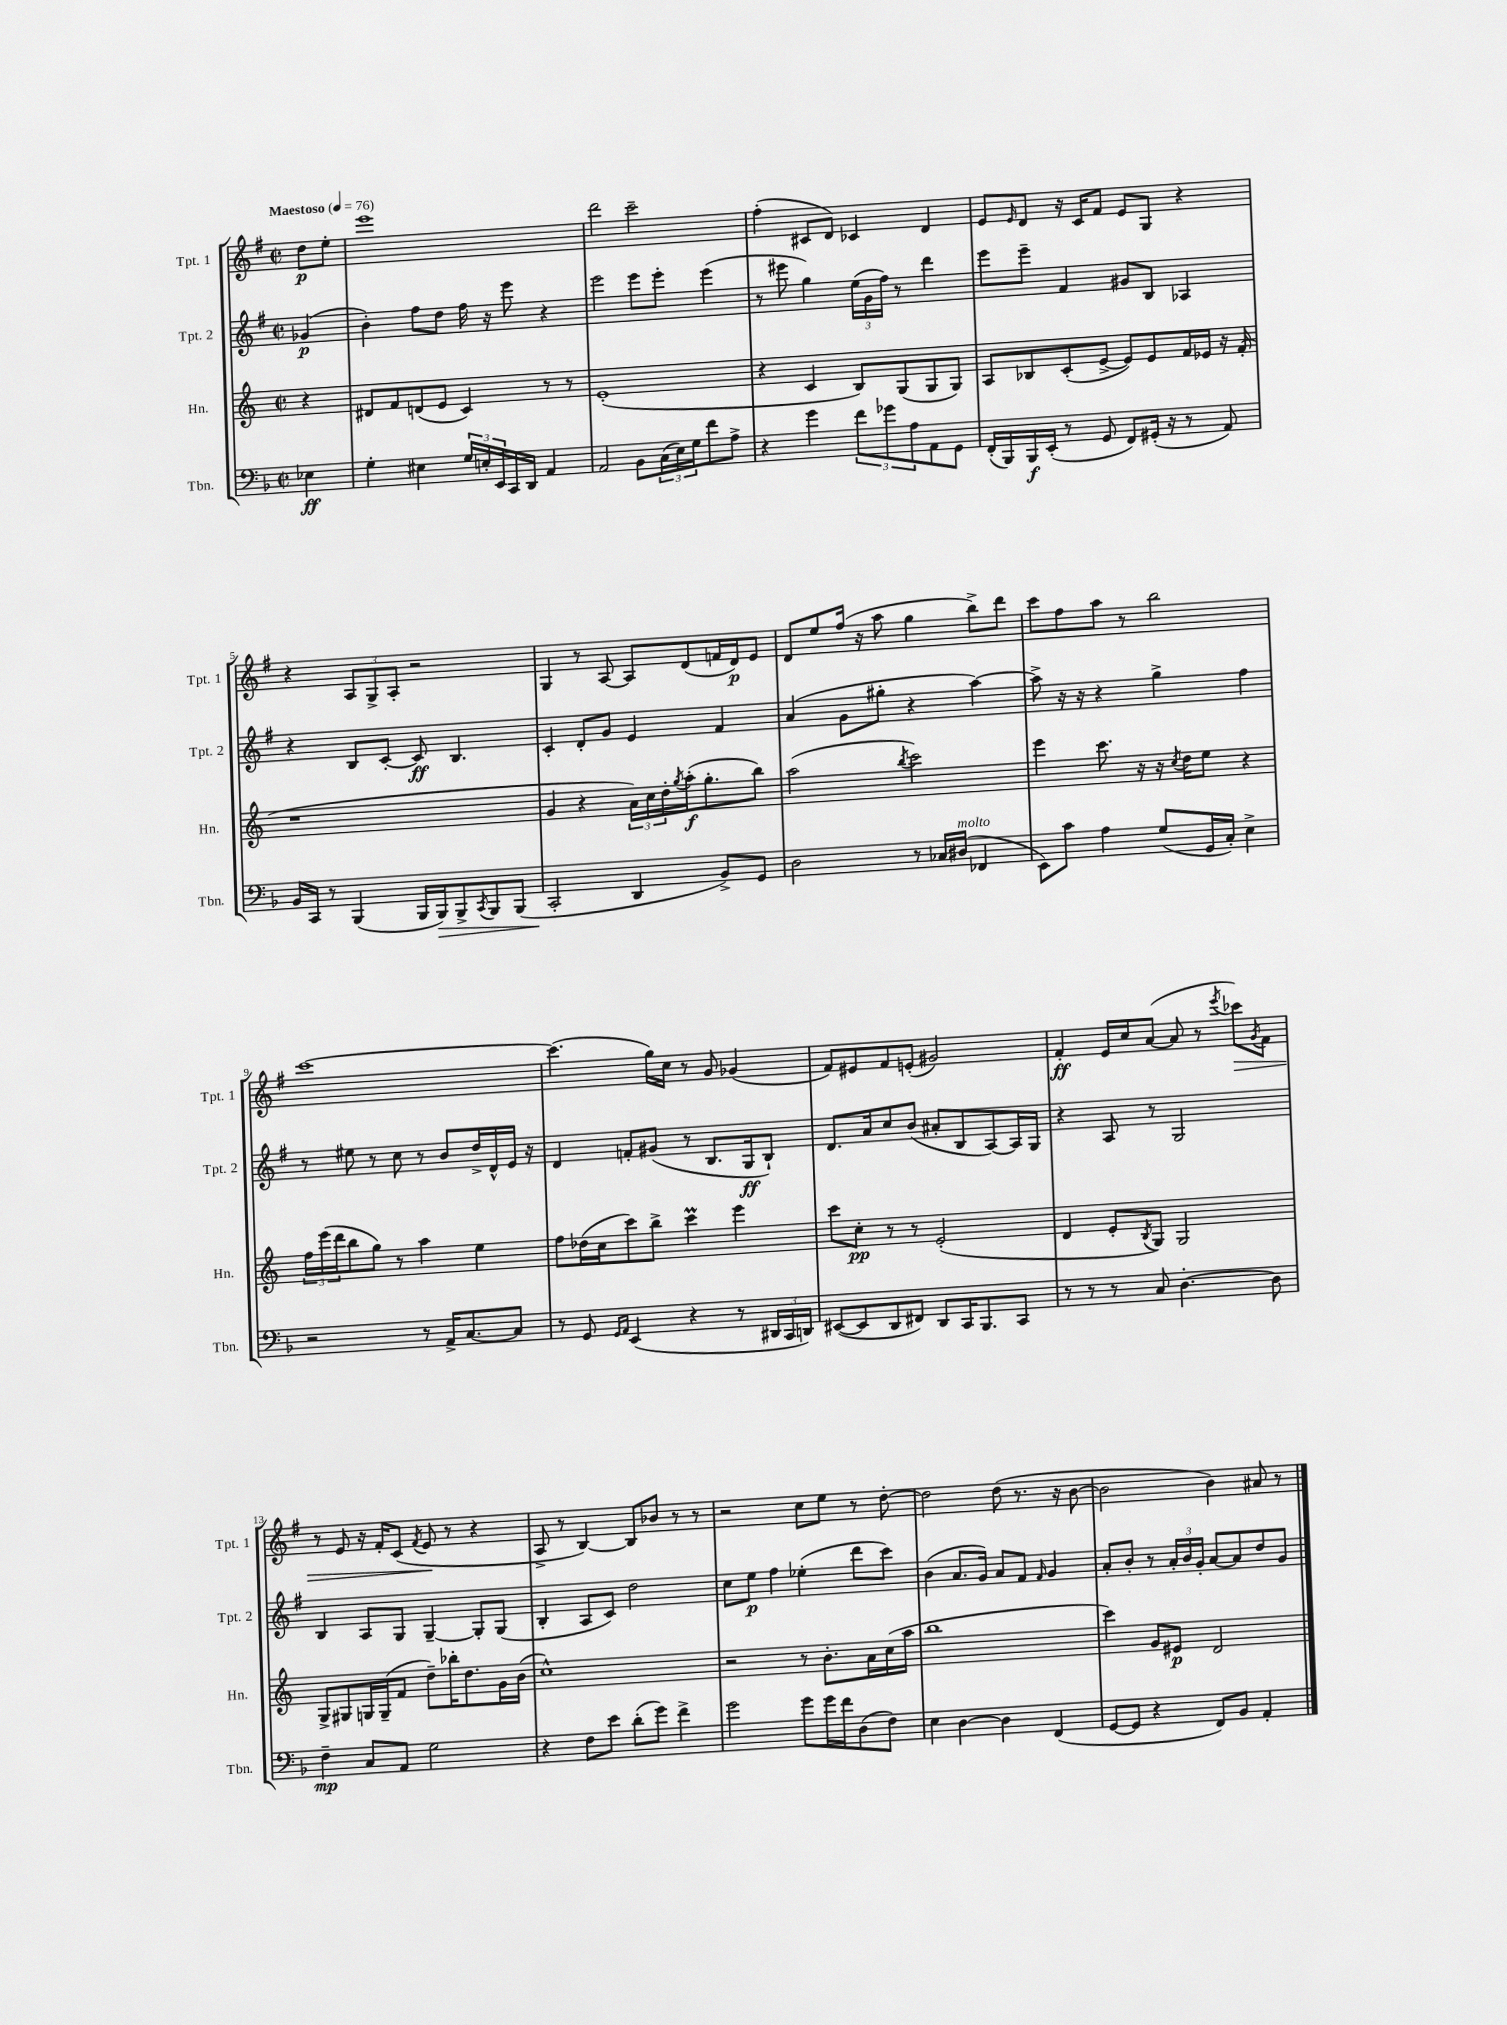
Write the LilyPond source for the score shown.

<<
\new StaffGroup <<
\new Staff = "s0" \with { instrumentName = "Tpt. 1" shortInstrumentName = "Tpt. 1" } {
    \clef treble \key g \major \defaultTimeSignature \time 2/2 \partial 4 \tempo "Maestoso" 4 = 76
    d''8\p e''8-. |
    e'''1 |
    d'''2 c'''2-- |
    fis''4-.( cis'8 d'8) ces'4 d'4 |
    e'8 \grace { e'16 } d'8 r16 c'16 fis'8 e'8 g8 r4 |
    r4 \tuplet 3/2 { a8 g8-> a8-. } r2 |
    g4 r8 a8~ a8 d'8( f'16 d'16\p) e'8 |
    d'8 e''8 fis''16( r16 a''8 g''4 b''8->) d'''8 |
    c'''8 fis''8 a''8 r8 b''2 |
    c'''1~ |
    c'''4.( g''16) c''16 r8 g'8 ges'4( |
    fis'8) eis'8 fis'8 e'8-.( gis'2) |
    fis'4-.\ff e'16 c''16 a'8~( a'8 r8 \acciaccatura { e'''8 } ces'''8\>) \acciaccatura { g'8 } fis'8 |
    r8 e'8 r16 fis'16-. c'8( \acciaccatura { fis'8 } e'8\! r8 r4 |
    a8-> r8 b4~) b8 bes'8 r8 r8 |
    r2 c''8 e''8 r8 d''8~-. |
    d''2 d''8( r8. r16 b'8~ |
    b'2 b'4) ais'8 r8 \bar "|." |
}
\new Staff = "s1" \with { instrumentName = "Tpt. 2" shortInstrumentName = "Tpt. 2" } {
    \clef treble \key g \major \defaultTimeSignature \time 2/2 \partial 4
    ges'4\p( |
    b'4-.) fis''8 d''8 fis''16 r16 e'''8 r4 |
    e'''2 e'''8 e'''8-. e'''4( |
    r8 eis'''8 g''4) \tuplet 3/2 { e''16( g'16 fis''16) } r8 d'''4 |
    e'''8 e'''8-- fis'4 gis'8 b8 aes4 |
    r4 b8 c'8~-. c'8\ff b4. |
    c'4-. d'8-. g'8 e'4 fis'4 |
    a'4( g'8 gis''8-. r4 a''4~) |
    a''8-> r16 r16 r4 g''4-> fis''4 |
    r8 eis''8 r8 c''8 r8 b'8 d''16-> d'16-^ e'16 r16 |
    d'4 f'8-. gis'8( r8 b8. g16\ff b8-!) |
    d'8. a'16 c''8 b'8( ais'8-. b8 a8~) a16 g16 |
    r4 a8 r8 g2 |
    b4 a8 g8 g4~-- g8-. g8( |
    b4-. a8 c'8) d''2 |
    c''8 e''8\p fis''4 ees''4-.( d'''8 c'''8) |
    b'4( a'8. g'16) a'8 fis'8 \grace { fis'16 } g'4 |
    a'8-. b'8-. r8 \tuplet 3/2 { a'16-. b'16 g'16-. } a'8~ a'8 d''8 g'8 \bar "|." |
}
\new Staff = "s2" \with { instrumentName = "Hn." shortInstrumentName = "Hn." } {
    \clef treble \key c \major \defaultTimeSignature \time 2/2 \partial 4
    r4 |
    dis'8 f'8 d'8( e'8 c'4) r8 r8 |
    e'1-.( |
    r4 c'4 b8) g8( g8 g8) |
    a8 bes8 c'8-.( e'8~-> e'8) e'8 f'16 ees'16 r16 f'16-.( |
    r1 |
    g'4 r4 \tuplet 3/2 { a'16) c''16 d''16-. } \acciaccatura { g''8 } a''16-.\f( g''8.-. b''8) |
    a''2( \acciaccatura { b''8 } c'''2) |
    e'''4 c'''8. r16 r16 \acciaccatura { c''8 } d''16 e''8 r4 |
    \tuplet 3/2 { f''16 e'''16( d'''16 } b''8 g''8) r8 a''4 e''4 |
    f''8 des''16( c''16 c'''8) b''8-> c'''4\prall e'''4 |
    c'''8 c''8-.\pp r8 r8 e'2-.( |
    d'4 e'8-. \acciaccatura { b8 } g8) g2 |
    g8-> gis8 g16 g16--( f'8 d''8--) bes''16-. d''8. g'16 b'16( |
    c''1-^) |
    r2 r8 b'8.-. a'16 c''16( a''16 |
    b''1 |
    c'''4) g'8 eis'8\p d'2 \bar "|." |
}
\new Staff = "s3" \with { instrumentName = "Tbn." shortInstrumentName = "Tbn." } {
    \clef bass \key f \major \defaultTimeSignature \time 2/2 \partial 4
    ees4\ff |
    g4-. eis4 \tuplet 3/2 { g16 e16-. e,16 } c,16 d,16 a,4 |
    a,2 bes,8 \tuplet 3/2 { c16( e16) g16 } f'8 a8-> |
    r4 g'4 \tuplet 3/2 { f'8 ges'8 a8 } a,8 g,8 |
    f,16-.( bes,,16) bes,,16\f e,16-.( r8 g,8 f,8) gis,16-.( r16 r8 a,8) |
    bes,16 c,16 r8 bes,,4( bes,,16 bes,,16\>) bes,,8-> \acciaccatura { c,8 } bes,,8 bes,,8( |
    c,2-.\! d,4 bes,8->) g,8 |
    d2 r8 ces16 dis16^\markup { \italic "molto" }( fes,4 |
    e,8) c'8 a4 g8( g,16 c16-.) e4-> |
    r2 r8 a,16-> c8.~ c8 |
    r8 g,8 \grace { g,16 a,16 } e,4( r4 r8 \tuplet 3/2 { dis,16 c,16 d,16) } |
    eis,8~( eis,8 d,8 fis,8) d,8 c,16 bes,,8. c,8 |
    r8 r8 r8 c8 d4.~-. d8 |
    f4--\mp c8 a,8 g2 |
    r4 f8 e'8 d'8-.( g'8) f'4-> |
    g'2 g'8 g'16 f'16 d8( f8) |
    e4 d4~ d4 f,4( |
    g,8~ g,8 r4 f,8) bes,8 a,4-. \bar "|." |
}
>>
>>
